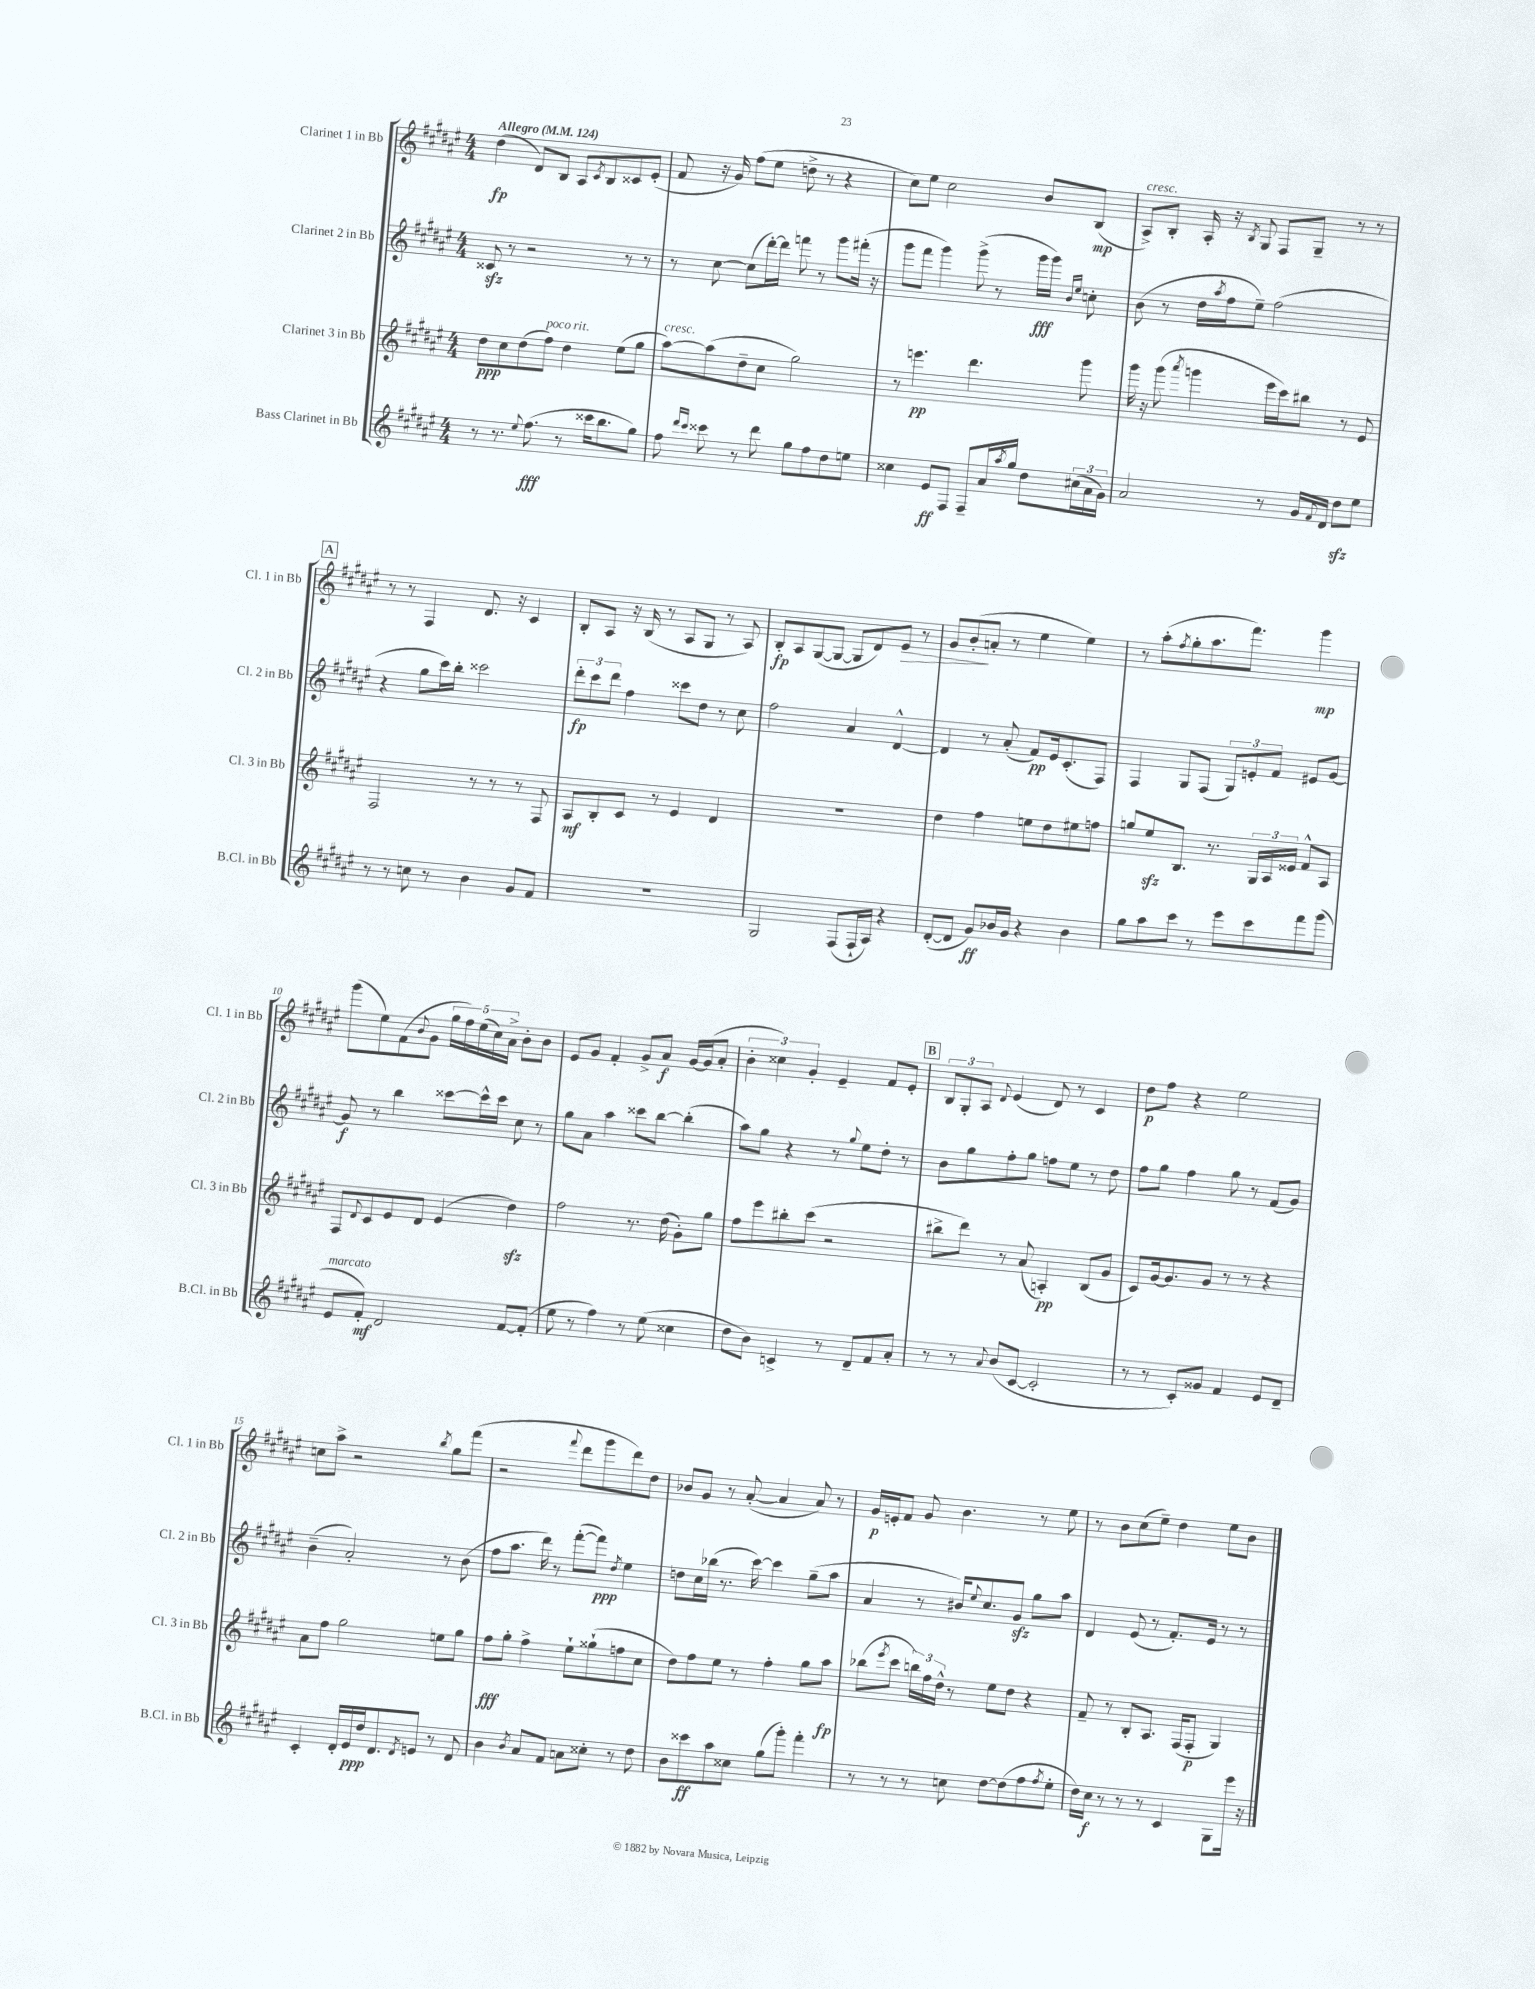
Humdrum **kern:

**kern	**dynam	**kern	**dynam	**kern	**dynam	**kern	**dynam
*part4	*part4	*part3	*part3	*part2	*part2	*part1	*part1
*staff4	*staff4	*staff3	*staff3	*staff2	*staff2	*staff1	*staff1
*I"Bass Clarinet in Bb	*	*I"Clarinet 3 in Bb	*	*I"Clarinet 2 in Bb	*	*I"Clarinet 1 in Bb	*
*I'B.Cl. in Bb	*	*I'Cl. 3 in Bb	*	*I'Cl. 2 in Bb	*	*I'Cl. 1 in Bb	*
*clefG2	*	*clefG2	*	*clefG2	*	*clefG2	*
*k[f#c#g#d#a#e#]	*	*k[f#c#g#d#a#e#]	*	*k[f#c#g#d#a#e#]	*	*k[f#c#g#d#a#e#]	*
*M4/4	*	*M4/4	*	*M4/4	*	*M4/4	*
*MM124	*	*MM124	*	*MM124	*	*MM124	*
=1	=1	=1	=1	=1	=1	=1	=1
!	!	!	!	!	!	!LO:TX:a:B:t=Allegro	!
8r	.	8dd#\L	ppp	8c##Xzz/	.	(4dd#\	fp
8.r	.	8cc#\	.	8r	.	.	.
.	.	(8dd#\	.	2r	.	8d#/L)	.
8qqee#/	.	.	.	.	.	.	.
(8.ff#\	fff	.	.	.	.	.	.
!	!	!LO:TX:a:i:t=poco rit.	!	!	!	!	!
.	.	8ff#\J)	.	.	.	8B/J	.
8r	.	4dd#\	.	.	.	8A#/L	.
.	.	.	.	.	.	8qc#/	.
16ccc##X\KL	.	.	.	.	.	8B/	.
8.bb\	.	.	.	.	.	.	.
.	.	(8ee#\L	.	8r	.	8c##X/	.
8gg#\J)	.	8gg#\J	.	8r	.	(8e#'/J	.
=2	=2	=2	=2	=2	=2	=2	=2
!	!	!LO:TX:a:i:t=cresc.	!	!	!	!	!
8ff#\	.	[8aa#\L)	.	8r	.	8f#/	.
16qqddd#/LL	.	.	.	.	.	.	.
16qqccc#/JJ	.	.	.	.	.	.	.
8ccc##X\	.	(8aa#\]	.	[8cc#\	.	16r	.
.	.	.	.	.	.	16g#/)	.
8r	.	8dd#~\	.	(8cc#\L]	.	(8ff#\L	.
8ddd#\	.	8cc#\J	.	[16ddd#'\L)	.	8ee#\J	.
.	.	.	.	16ddd#\JJ]	.	.	.
8gg#\L	.	2gg#\)	.	8fffn\	.	8ddn^\	.
8ff#\	.	.	.	8r	.	8r	.
8dd#\	.	.	.	8ggg#\L	.	4r	.
8een\J	.	.	.	(16fff#X'\Jk	.	.	.
.	.	.	.	16r	.	.	.
=3	=3	=3	=3	=3	=3	=3	=3
4cc##X\	.	8r	.	8ggg#\L	.	8cc#\L)	.
.	.	4.eeen\	pp	8fff#\J	.	8ee#\J	.
8e#/L	ff	.	.	4ggg#\)	.	2cc#\	.
8F#/J	.	.	.	.	.	.	.
8F#~/L	.	4.ddd#\	.	(8ggg#^\	.	.	.
16a#/L	.	.	.	8r	.	.	.
8qaa#/	.	.	.	.	.	.	.
16gg#/JJ	.	.	.	.	.	.	.
8dd#\L	.	.	.	16ggg#\LL	fff	8b/L	.
.	.	.	.	16ggg#\JJ)	.	.	.
.	.	.	.	16qqb/LL	.	.	.
.	.	.	.	16qqee#/JJ	.	.	.
(24cc#X\L	.	8ggg#\	.	8ccn'\	.	(8B/J	mp
24a#\	.	.	.	.	.	.	.
24g#\JJ)	.	.	.	.	.	.	.
=4	=4	=4	=4	=4	=4	=4	=4
!	!	!	!	!	!	!LO:TX:a:i:t=cresc.	!
2a#/	.	16ggg#\	.	(8b\	.	8A#^/L)	.
.	.	16r	.	.	.	.	.
.	.	(8ggg#\	.	8r	.	8B'/J	.
.	.	8qaaa#/	.	.	.	.	.
.	.	4gggn\	.	16dd#\LL	.	16A#'/	.
.	.	.	.	8qaa#/	.	.	.
.	.	.	.	16ff#\J	.	16r	.
.	.	.	.	.	.	8qB/	.
.	.	.	.	8ee#~\J)	.	8G#/	.
8r	.	16eee#\LL	.	(2ff#\	.	8F#/L	.
.	.	16ccc#\J)	.	.	.	.	.
16g#/LL	.	8bb#X\J	.	.	.	8G#~/J	.
8qqf#/	.	.	.	.	.	.	.
16d#/JJ	.	.	.	.	.	.	.
8dd#zz\L	.	8r	.	.	.	8r	.
8ee#\J	.	8e#/	.	.	.	8r	.
!!LO:LB:g=z
!!LO:REH:place=s1:t=A
=5	=5	=5	=5	=5	=5	=5	=5
8r	.	2F#/	.	4r	.	8r	.
8r	.	.	.	.	.	8r	.
8ccn\	.	.	.	8gg#\L	.	4F#/	.
8r	.	.	.	16ccc#\L)	.	.	.
.	.	.	.	16bb'\JJ	.	.	.
4b\	.	8r	.	2ccc##X\	.	8.d#/	.
.	.	8r	.	.	.	.	.
.	.	.	.	.	.	16r	.
8g#/L	.	8r	.	.	.	4c#/	.
8f#/J	.	8F#/	.	.	.	.	.
=6	=6	=6	=6	=6	=6	=6	=6
1r	.	8A#/L	mf	12ddd#'\L	fp	8B'/L	.
.	.	.	.	12ccc#\	.	.	.
.	.	8B'/	.	.	.	8A#/J	.
.	.	.	.	12ddd#\J	.	.	.
.	.	8c#/J	.	4ff#\	.	16r	.
.	.	.	.	.	.	(16B/	.
.	.	8r	.	.	.	8r	.
.	.	4e#/	.	8ccc##X\L	.	8A#/L	.
.	.	.	.	8dd#\J	.	8G#/J	.
.	.	4d#/	.	8r	.	8r	.
.	.	.	.	8cc#\	.	8A#/)	.
=7	=7	=7	=7	=7	=7	=7	=7
2G#/	.	1r	.	2ff#\	.	8B'/L	fp
.	.	.	.	.	.	8A#/	.
.	.	.	.	.	.	([8G#/	.
.	.	.	.	.	.	8G#/J_	.
(8F#/L	.	.	.	4a#/	.	8G#/L]	.
16F#`/L	.	.	.	.	.	8d#/)	.
16A#/JJ)	.	.	.	.	.	.	.
!	!	!	!	!	!	!	!LO:HP:b
4r	.	.	.	[4d#^^/	.	8e#/J	>
.	.	.	.	.	.	8r	.
=8	=8	=8	=8	=8	=8	=8	=8
([8d#'/L	.	4dd#\	.	4d#/]	.	8g#/L	.
8d#/J]	.	.	.	.	.	(8b'/	.
8g#/L)	ff	4ff#\	.	8r	.	8an'/J	]
16b-X/L	.	.	.	(8a#'/	.	8r	.
16g#/JJ	.	.	.	.	.	.	.
4r	.	8een\L	.	8f#/L)	pp	4ee#\	.
.	.	8dd#\	.	16e#/k	.	.	.
.	.	.	.	(8.c#'/	.	.	.
4b-\	.	8ee#X\	.	.	.	4ee#\)	.
.	.	8ffn\J	.	8F#/J)	.	.	.
=9	=9	=9	=9	=9	=9	=9	=9
8gg#\L	.	8ggn/L	.	4F#/	.	8r	.
8aa#\	.	8ee#zz/	.	.	.	(8aa#'\L	.
.	.	.	.	.	.	8qff#/	.
8ccc#\J	.	8.B/J	.	8G#/L	.	8gg#'\	.
8r	.	.	.	(8F#/J	.	8.aa#\	.
.	.	8.r	.	.	.	.	.
8eee#\L	.	.	.	12G#/L)	.	.	.
.	.	.	.	.	.	8.fff#\J)	.
.	.	.	.	12en'/	.	.	.
8ccc#\	.	24G#/LL	.	.	.	.	.
.	.	24A#/	.	12f#/J	.	.	.
.	.	24e##X/JJ	.	.	.	.	.
8fff#\	.	8f#^^/L	.	8e#X/L	.	4ggg#\	mp
(8ggg#\J	.	8A#/J	.	[8g#/J	.	.	.
!!LO:LB:g=z
=10	=10	=10	=10	=10	=10	=10	=10
!LO:TX:a:i:t=marcato	!	!	!	!	!	!	!
8e#/L	.	8F#/L	.	8g#/]	f	(8ggg#\L	.
.	.	8qqd#/	.	.	.	.	.
8f#'/J)	mf	8c#/	.	8r	.	8ee#\)	.
2d#/	.	8e#/	.	4bb\	.	(8f#\	.
.	.	.	.	.	.	8qqb/	.
.	.	8d#/J	.	.	.	8g#\J	.
.	.	(4e#/	.	[8ccc##X\L	.	20gg#\LL	.
.	.	.	.	.	.	20ff#\)	.
.	.	.	.	.	.	(20ee#\	.
.	.	.	.	16ccc##^^\L]	.	.	.
.	.	.	.	.	.	20cc#\)	.
.	.	.	.	16ccc##\JJ	.	.	.
.	.	.	.	.	.	20a#^\JJ	.
[8f#/L	.	4dd#zz\)	.	8cc#\	.	8b'\L	.
(8f#'/J]	.	.	.	8r	.	8b\J	.
=11	=11	=11	=11	=11	=11	=11	=11
8ee#\	.	2ff#\	.	8gg#\L	.	8e#/L	.
8r	.	.	.	8a#\J	.	8g#/J	.
4ff#\)	.	.	.	4aa#\	.	4f#'/	.
8r	.	8.r	.	8ccc##X\L	.	8g#^/L	.
(8ee#\	.	.	.	[8bb\J	.	8a#/J	f
.	.	(16dd#\	.	.	.	.	.
4cc##X\	.	8g#'\L)	.	(4bb'\]	.	[16g#/LL	.
.	.	.	.	.	.	(16g#/J]	.
.	.	8gg#\J	.	.	.	8a#'/J	.
=12	=12	=12	=12	=12	=12	=12	=12
8dd#\L	.	8ff#\L	.	8aa#\L)	.	6b'\	.
8b\J)	.	8eee#\	.	8gg#\J	.	.	.
.	.	.	.	.	.	6cc##X\)	.
4cn^/	.	8bb#X'\	.	4r	.	.	.
.	.	.	.	.	.	6g#'/	.
.	.	(8ccc#\J	.	.	.	.	.
8r	.	2r	.	8r	.	4e#~/	.
.	.	.	.	8qqgg#/	.	.	.
8d#~/L	.	.	.	8ee#\L	.	.	.
8f#/	.	.	.	8dd#'\J	.	8f#/L	.
8a#'/J	.	.	.	8r	.	8e#'/J	.
!!LO:REH:place=s1:t=B
=13	=13	=13	=13	=13	=13	=13	=13
8r	.	8bb#X^\L	.	8b\L	.	12B/L	.
.	.	.	.	.	.	12G#'/	.
8r	.	8ddd#\J)	.	8gg#\	.	.	.
.	.	.	.	.	.	12A#/J	.
8qqa#/	.	.	.	.	.	8qqd#/	.
(8b/L	.	8r	.	8ff#'\	.	(4e#/	.
[8c#/J	.	(8a#/	.	8gg#\J	.	.	.
2c#'/]	.	4An'/)	pp	8ffn\L	.	8d#/)	.
.	.	.	.	8ee#\J	.	8r	.
.	.	(8B/L	.	8r	.	4c#/	.
.	.	8g#/J	.	8dd#\	.	.	.
=14	=14	=14	=14	=14	=14	=14	=14
8r	.	8c#/L)	.	8ff#\L	.	8dd#\L	p
8r	.	[16g#/k	.	8gg#\J	.	8ff#\J	.
.	.	8.g#/]	.	.	.	.	.
8c#'/L)	.	.	.	4ff#\	.	4r	.
8g##X/J	.	8g#/J	.	.	.	.	.
4f#/	.	8r	.	8gg#\	.	2ee#\	.
.	.	8r	.	8r	.	.	.
8e#/L	.	4r	.	(8f#/L	.	.	.
8d#~/J	.	.	.	8g#/J)	.	.	.
!!LO:LB:g=z
=15	=15	=15	=15	=15	=15	=15	=15
4c#'/	.	8a#\L	.	(4b~\	.	8ccn\L	.
.	.	8ff#\J	.	.	.	8aa#^\J	.
16d#'/LL	.	2gg#\	.	2a#'/)	.	2r	.
16e#/	ppp	.	.	.	.	.	.
16dd#/J	.	.	.	.	.	.	.
8.d#/	.	.	.	.	.	.	.
8qd#/	.	.	.	.	.	.	.
8en/J	.	.	.	.	.	.	.
.	.	.	.	.	.	8qbb/	.
8r	.	8een\L	.	8r	.	8gg#\L	.
8d#/	.	8gg#\J	.	(8b\	.	(8fff#\J	.
=16	=16	=16	=16	=16	=16	=16	=16
4b\	.	8ff#\L	fff	8ff#\L	.	2r	.
.	.	8gg#'\J	.	8.aa#\J	.	.	.
8qb/	.	.	.	.	.	.	.
8a#/L	.	4ff#^\	.	.	.	.	.
.	.	.	.	16ddd#\)	.	.	.
8f#/J	.	.	.	8r	.	.	.
.	.	.	.	.	.	8qqfff#/	.
8an\L	.	8ee#`\L	.	([8fff#'\L	.	8ddd#\L	.
8cc##X'\J	.	(8gg##X`\	.	8fff#\J])	ppp	8ggg#\	.
.	.	.	.	8qdd#/	.	.	.
8r	.	8ffn\	.	4ee#\	.	8ddd#\)	.
8dd#\	.	8cc#\J	.	.	.	8dd#\J	.
=17	=17	=17	=17	=17	=17	=17	=17
8b\L	.	8dd#\L)	.	8ddn\L	.	8b-X/L	.
8ccc##X\	ff	8ff#\	.	16cc#\L	.	8g#/J	.
.	.	.	.	(16bb-X\JJ	.	.	.
8aa#\	.	8ee#\J	.	8.r	.	8r	.
8cc##X\J	.	8r	.	.	.	([8a#'/	.
.	.	.	.	[16ccc#\)	.	.	.
(8gg#\L	.	4ff#'\	.	4ccc#\]	.	4a#/]	.
8ggg#'\J)	.	.	.	.	.	.	.
4fff#'\	.	8gg#\L	.	(8gg#~\L	.	8a#/)	.
.	.	8aa#\J	fp	8aa#\J	.	8r	.
=18	=18	=18	=18	=18	=18	=18	=18
8r	.	(8bb-X\L	.	4a#/	.	16g#/LL	p
.	.	.	.	.	.	16en'/J	.
.	.	8qeee#/	.	.	.	.	.
8r	.	8ccc#\J	.	.	.	8f#/J	.
8r	.	24bbn\LL)	.	8r	.	8g#/	.
.	.	24ff#\	.	.	.	.	.
.	.	24dd#^^\JJ	.	.	.	.	.
8ccn\	.	8r	.	16b#X/KL)	.	4.b\	.
.	.	.	.	8qqee#/	.	.	.
.	.	.	.	8.cc#/	.	.	.
[8dd#\L	.	8ee#\L	.	.	.	.	.
(8dd#\]	.	8dd#\J	.	8g#zz/J	.	.	.
8ff#\	.	4r	.	8gg#\L	.	8r	.
8qff#/	.	.	.	.	.	.	.
8ee#'\J	.	.	.	8aa#\J	.	8ee#\	.
=19	=19	=19	=19	=19	=19	=19	=19
16dd#\LL)	.	8f#~/	.	4d#/	.	8r	.
16cc#\JJ	f	.	.	.	.	.	.
8r	.	8r	.	.	.	8b\L	.
8r	.	8B'/L	.	(8e#/	.	(8cc#\	.
8r	.	8.A#/J	.	8r	.	8ee#~\J)	.
4c#/	.	.	.	8.f#'/L)	.	4dd#\	.
.	.	(16F#/KL	.	.	.	.	.
.	.	8F#'/J	p	.	.	.	.
.	.	.	.	16e#/Jk	.	.	.
8G#\L	.	4G#/)	.	8r	.	8ee#\L	.
16eee#\Jk	.	.	.	8r	.	8b\J	.
16r	.	.	.	.	.	.	.
==	==	==	==	==	==	==	==
*-	*-	*-	*-	*-	*-	*-	*-
